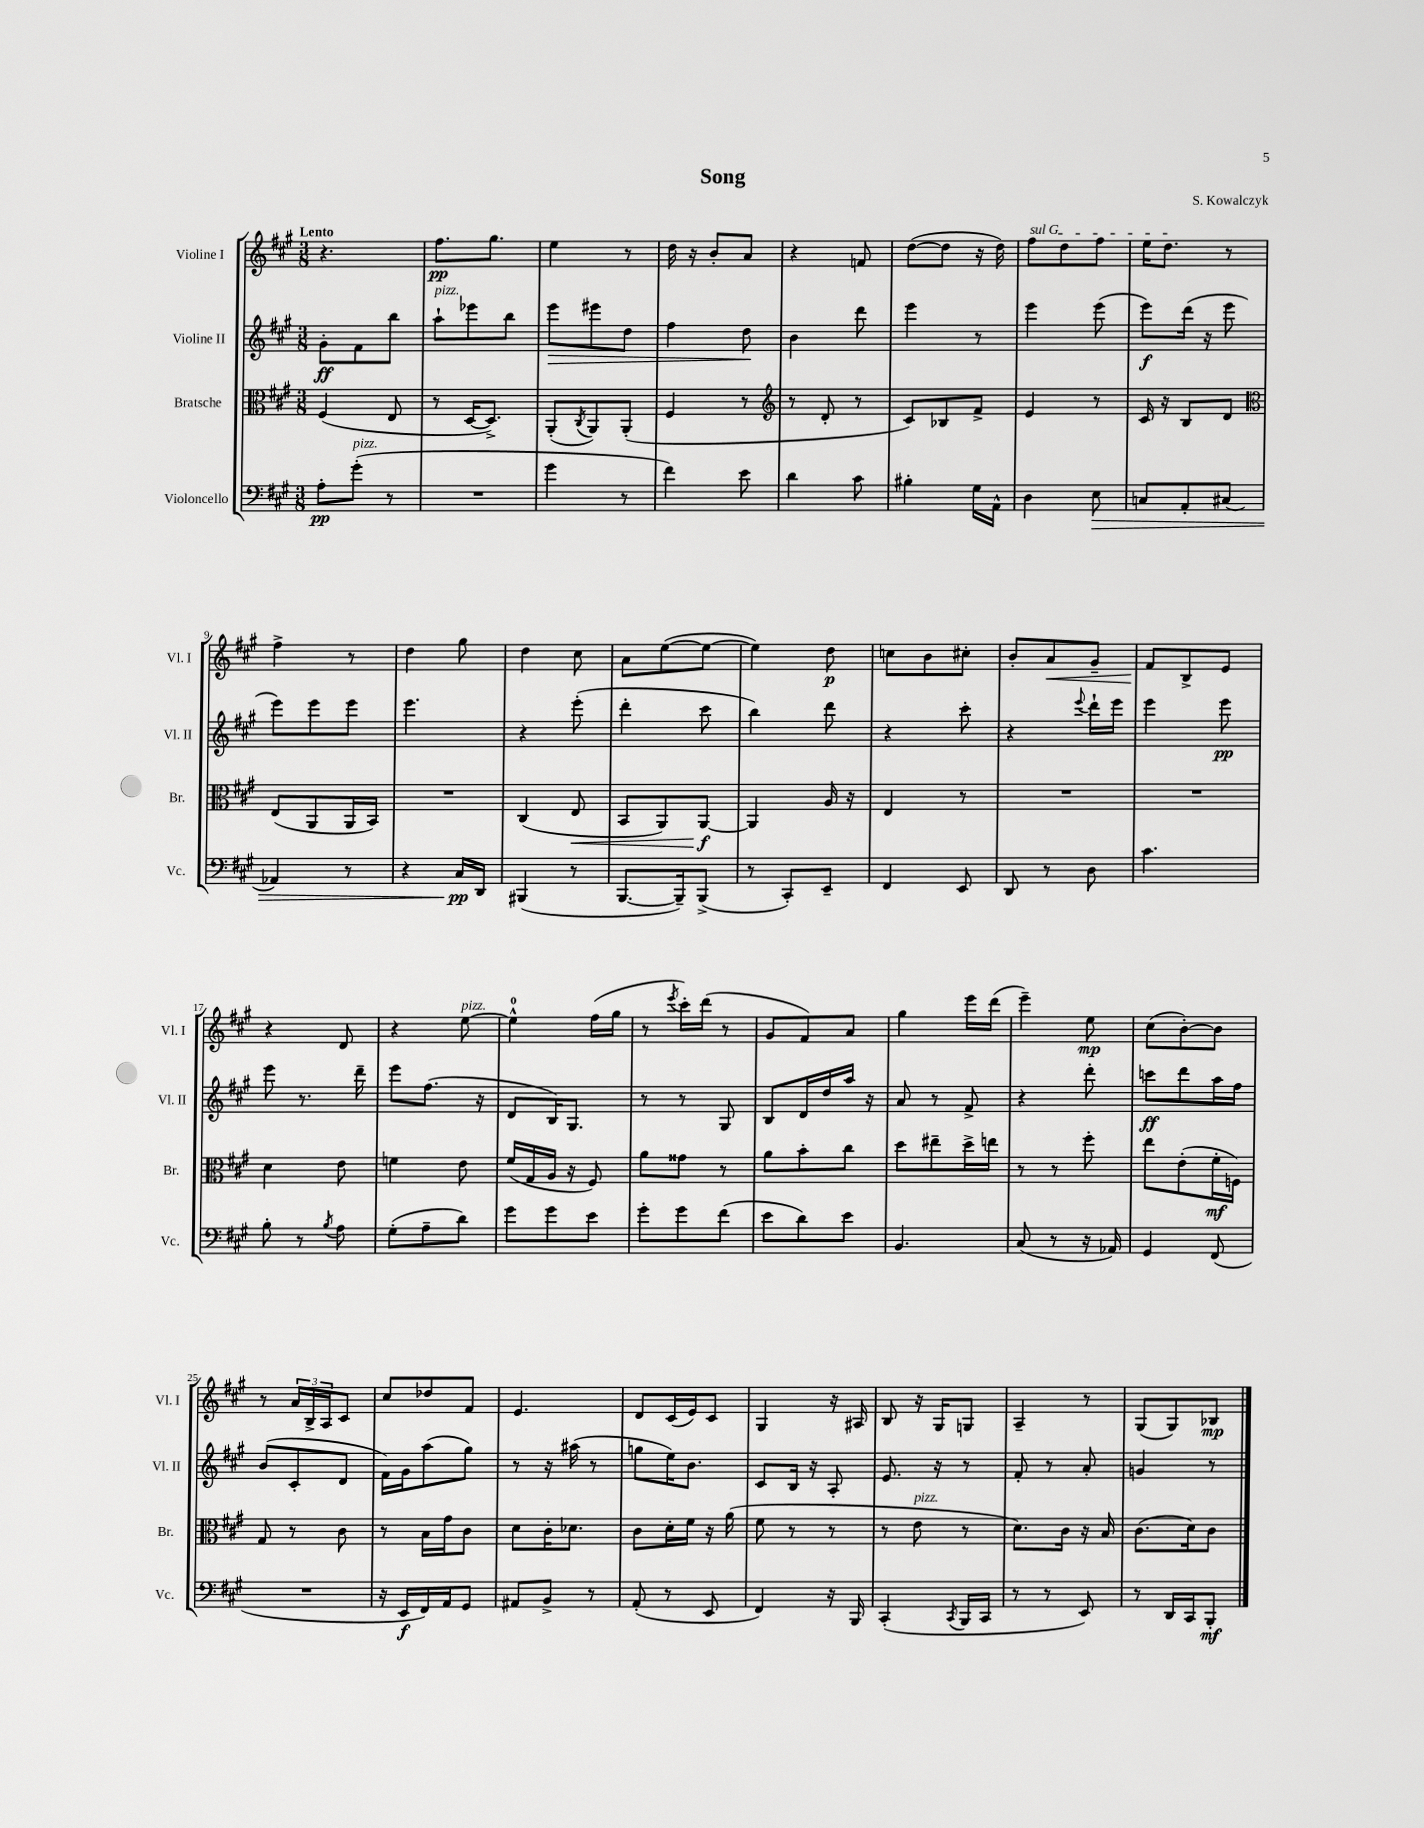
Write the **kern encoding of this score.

**kern	**kern	**kern	**kern
*staff4	*staff3	*staff2	*staff1
*clefF4	*clefC3	*clefG2	*clefG2
*k[f#c#g#]	*k[f#c#g#]	*k[f#c#g#]	*k[f#c#g#]
*M3/8	*M3/8	*M3/8	*M3/8
8A'	(4F#	8g#'	4.r
(8g#'	.	8f#	.
8r	8E	8bb	.
=	=	=	=
4.r	8r	8aa`	8.ff#
.	[16D	8eee-	.
.	8.D^])	.	8.gg#
.	.	8bb	.
=	=	=	=
4g#	(8AA'	8eee	4ee
.	8qC#	.	.
.	8AA)	8eee#	.
8r	(8AA'	8dd	8r
=	=	=	=
4f#)	4F#	4ff#	16dd
.	.	.	16r
.	.	.	8b'
8e	8r	8dd	8a
=	=	=	=
*	*clefG2	*	*
4d	8r	4b	4r
.	8d'	.	.
8c#	8r	8ddd	8f
=	=	=	=
4B#'	8c#)	4eee	([8dd
.	8B-	.	8dd]
16G#	8f#^	8r	16r
16AA^^	.	.	16dd)
=	=	=	=
4D	4e	4eee	8ff#
.	.	.	8dd
8E	8r	(8eee	8ff#
=	=	=	=
8C	16c#	8eee)	16ee
.	16r	.	8.dd
8AA'	8B	(16ddd	.
.	.	16r	.
(8C#	8d	8eee	8r
=	=	=	=
*	*clefC3	*	*
4AA-)	(8E	8eee)	4ff#^
.	8AA	8eee	.
8r	16AA	8eee	8r
.	16BB)	.	.
=	=	=	=
4r	4.r	4.eee	4dd
16C#	.	.	8gg#
16DD	.	.	.
=	=	=	=
(4BBB#	(4C#	4r	4dd
8r	8E	(8eee'	8cc#
=	=	=	=
[8.BBB	8BB	4ddd'	8a
.	8AA)	.	([8ee
16BBB~])	.	.	.
(8BBB^	[8AA	8ccc#	8ee_
=	=	=	=
8r	4AA]	4bb)	4ee])
8CC#')	.	.	.
8EE~	16A	8ddd	8dd
.	16r	.	.
=	=	=	=
4FF#	4E	4r	8cc
.	.	.	8b
8EE	8r	8ccc#'	8cc#'
=	=	=	=
8DD	4.r	4r	8b'
8r	.	.	8a
.	.	8qqeee	.
8D	.	16ddd`	8g#~
.	.	16eee	.
=	=	=	=
4.c#	4.r	4eee	8f#
.	.	.	8B^
.	.	8eee	8e
=	=	=	=
8B'	4d	8eee	4r
8r	.	8.r	.
8qB	.	.	.
8A	8e	.	8d
.	.	16ddd~	.
=	=	=	=
(8G#'	4f	8eee	4r
8A~	.	(8.ff#	.
8d)	8e	.	[8ee
.	.	16r	.
=	=	=	=
8g#	(16f#	8d	4ee^^]
.	16G#	.	.
8g#	16A	16B)	.
.	16r	8.G#	.
8e	8F#)	.	(16ff#
.	.	.	16gg#
=	=	=	=
8g#'	8a	8r	8r
.	.	.	8qeee
8g#	8g##	8r	16ccc#')
.	.	.	(16ddd
(8f#	8r	8G#	8r
=	=	=	=
8e	8a	8B	8g#
8d)	8b'	16d	8f#)
.	.	16dd	.
8e	8cc#	16aa	8a
.	.	16r	.
=	=	=	=
4.BB	8dd	8a	4gg#
.	8ee#~	8r	.
.	16dd^	8f#^	16eee
.	16ee	.	(16ddd
=	=	=	=
(8C#	8r	4r	4eee~)
8r	8r	.	.
16r	8ff#'	8ddd'	8ee
16AA-)	.	.	.
=	=	=	=
4GG#	8ee	8ccc	(8cc#
.	(8e'	8ddd	[8b')
(8FF#	16f#'	16aa	8b]
.	16F)	16ff#	.
=	=	=	=
4.r	8G#	(8b	8r
.	8r	8c#'	24a
.	.	.	24B^
.	.	.	24A
.	8c#	8d	8c#
=	=	=	=
16r	8r	16f#)	8cc#
16EE	.	16g#	.
16FF#)	16B	(8aa	8dd-
16AA	16g#	.	.
8GG#	8c#	8gg#)	8f#
=	=	=	=
8AA#	8d	8r	4.e
8BB^	16c#'	16r	.
.	8.d-	(16aa#	.
8r	.	8r	.
=	=	=	=
(8AA'	8c#	8gg	8d
8r	16d'	16ee)	(16c#
.	16f#	8.b	16e)
8EE	16r	.	8c#
.	(16a	.	.
=	=	=	=
4FF#)	8f#	8c#	4G#
.	8r	16B	.
.	.	16r	.
16r	8r	8A'	16r
16BBB	.	.	16A#
=	=	=	=
(4CC#'	8r	8.e	8B
.	8e	.	16r
.	.	16r	16G#
8qCC#	.	.	.
16BBB	8r	8r	8G
16CC#	.	.	.
=	=	=	=
8r	8.d)	8f#'	4A~
8r	.	8r	.
.	16c#	.	.
8EE)	16r	8a'	8r
.	16B	.	.
=	=	=	=
8r	(8.c#	4g	(8G#
16DD	.	.	8G#)
16CC#	16d)	.	.
8BBB'	8c#	8r	8B-
==	==	==	==
*-	*-	*-	*-
